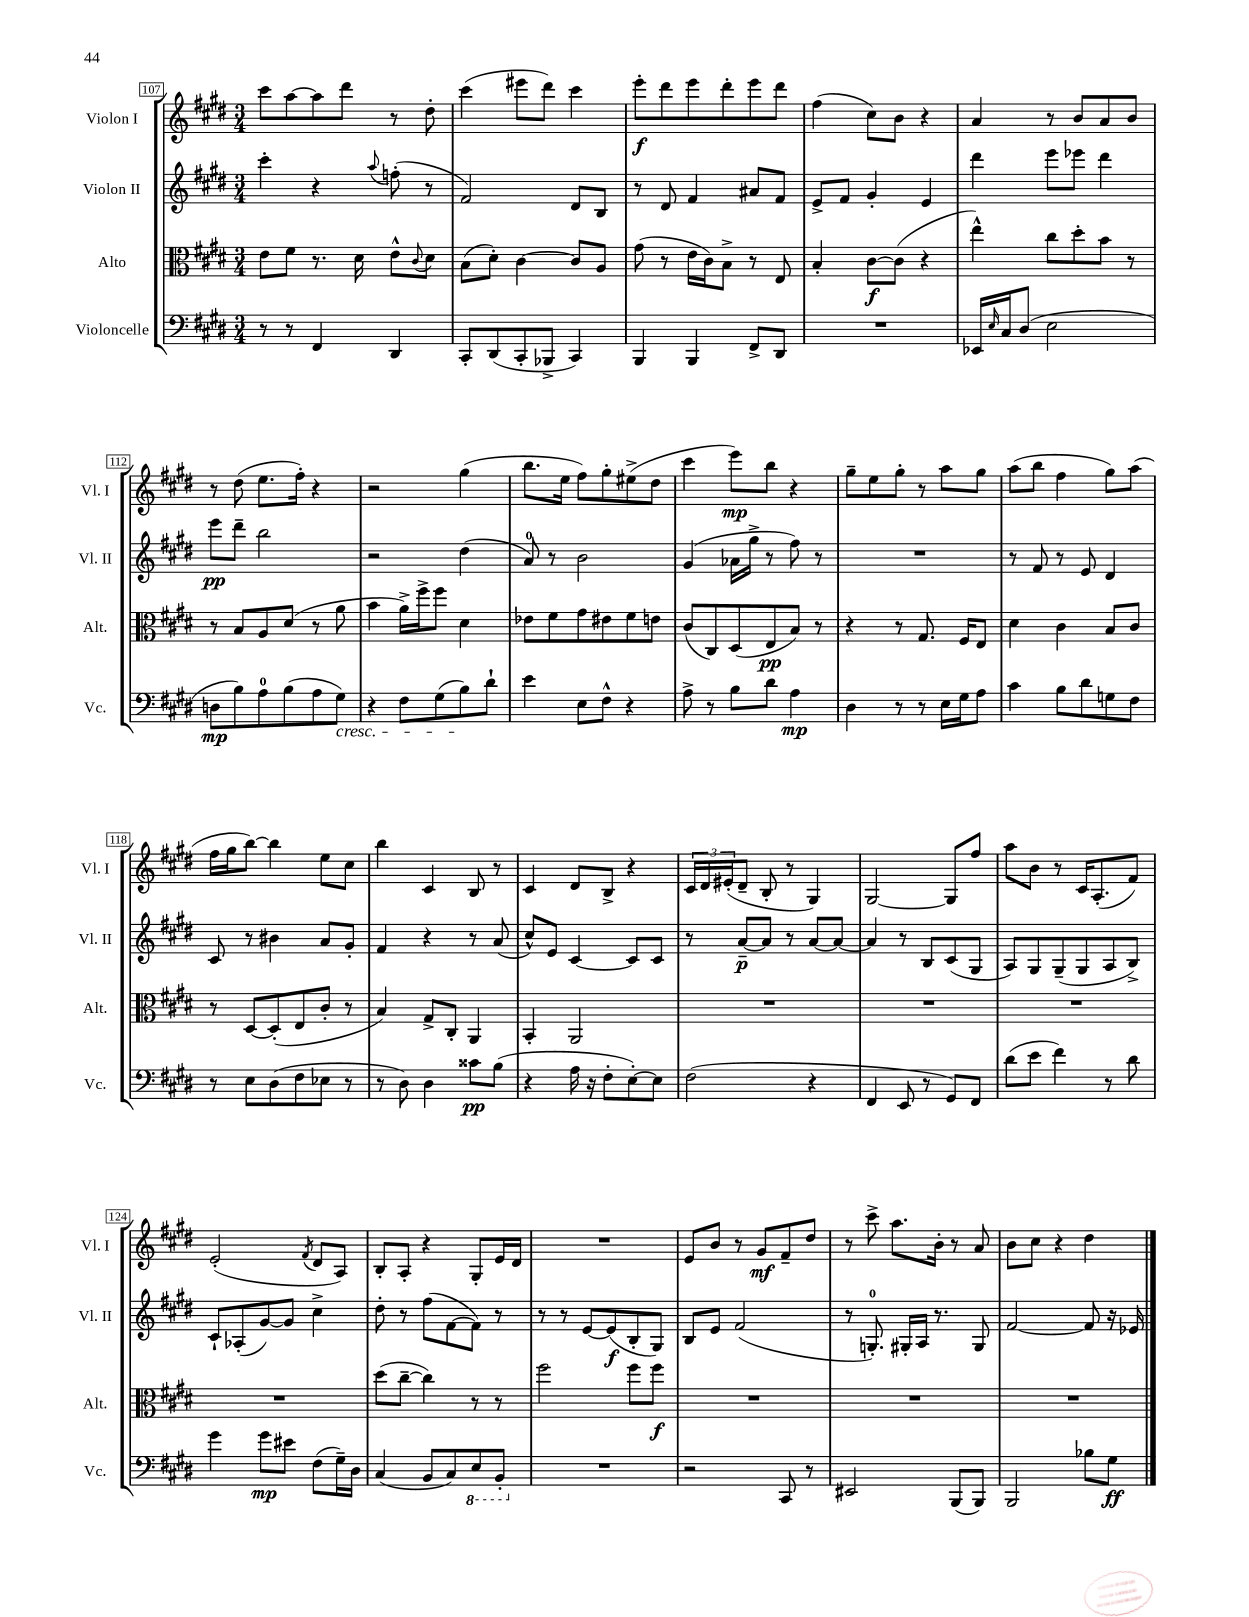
<<
\new StaffGroup <<
\new Staff = "s0" \with { instrumentName = "Violon I" shortInstrumentName = "Vl. I" } {
    \clef treble \key e \major \numericTimeSignature \time 3/4
    cis'''8 a''8~ a''8 dis'''8 r8 dis''8-. |
    cis'''4( eis'''8 dis'''8) cis'''4 |
    e'''8-.\f dis'''8 e'''8 dis'''8-. e'''8 dis'''8 |
    fis''4( cis''8) b'8 r4 |
    a'4 r8 b'8 a'8 b'8 |
    r8 dis''8( e''8. fis''16-.) r4 |
    r2 gis''4( |
    b''8. e''16 fis''8) gis''8-. eis''8->( dis''8 |
    cis'''4 e'''8\mp) b''8 r4 |
    gis''8-- e''8 gis''8-. r8 a''8 gis''8 |
    a''8( b''8 fis''4 gis''8) a''8( |
    fis''16 gis''16 b''8~) b''4 e''8 cis''8 |
    b''4 cis'4 b8 r8 |
    cis'4 dis'8 b8-> r4 |
    \tuplet 3/2 { cis'16 dis'16 eis'16-.( } dis'8-- b8-. r8 gis4) |
    gis2~ gis8 fis''8 |
    a''8 b'8 r8 cis'16 a8.-.( fis'8) |
    e'2-.( \acciaccatura { fis'8 } dis'8 a8) |
    b8-. a8-. r4 gis8-. e'16 dis'16 |
    R2. |
    e'8 b'8 r8 gis'8\mf fis'8-- dis''8 |
    r8 cis'''8-> a''8. b'16-. r8 a'8 |
    b'8 cis''8 r4 dis''4 \bar "|." |
}
\new Staff = "s1" \with { instrumentName = "Violon II" shortInstrumentName = "Vl. II" } {
    \clef treble \key e \major \numericTimeSignature \time 3/4
    cis'''4-. r4 \appoggiatura { a''8 } f''8-.( r8 |
    fis'2) dis'8 b8 |
    r8 dis'8 fis'4 ais'8 fis'8 |
    e'8-> fis'8 gis'4-. e'4 |
    dis'''4 e'''8 ees'''8 dis'''4 |
    e'''8\pp dis'''8-- b''2 |
    r2 dis''4( |
    a'8-0) r8 b'2 |
    gis'4( aes'16 gis''16-> r8 fis''8) r8 |
    R2. |
    r8 fis'8 r8 e'8 dis'4 |
    cis'8 r8 bis'4 a'8 gis'8-. |
    fis'4 r4 r8 a'8( |
    cis''8-^) e'8 cis'4~ cis'8 cis'8 |
    r8 a'8~--\p a'8 r8 a'8~ a'8~ |
    a'4 r8 b8 cis'8( gis8 |
    a8) gis8 gis8--( gis8 a8 b8->) |
    cis'8-! aes8-.( gis'8~) gis'8 cis''4-> |
    dis''8-. r8 fis''8( fis'8~ fis'8) r8 |
    r8 r8 e'8~ e'8\f( b8-. gis8) |
    b8 e'8 fis'2( |
    r8 g8.-0-.) gis16-. a16 r8. gis8 |
    fis'2~ fis'8 r16 ees'16 \bar "|." |
}
\new Staff = "s2" \with { instrumentName = "Alto" shortInstrumentName = "Alt." } {
    \clef alto \key e \major \numericTimeSignature \time 3/4
    e'8 fis'8 r8. dis'16 e'8-^ \appoggiatura { cis'8 } dis'8 |
    b8( dis'8-.) cis'4~ cis'8 a8 |
    gis'8( r8 e'16 cis'16) b8-> r8 e8 |
    b4-. cis'8~\f cis'8( r4 |
    e''4-^) cis''8 dis''8-. b'8 r8 |
    r8 b8 a8 dis'8( r8 a'8 |
    b'4 a'16->) fis''16-> fis''8 dis'4 |
    ees'8 fis'8 gis'8 eis'8 fis'8 e'8 |
    cis'8( cis8) dis8( e8\pp b8) r8 |
    r4 r8 gis8. fis16 e8 |
    dis'4 cis'4 b8 cis'8 |
    r8 dis8~ dis8-.( e8 cis'8-. r8 |
    b4) gis8-> cis8-. a,4 |
    b,4-. a,2 |
    R2. |
    R2. |
    R2. |
    R2. |
    dis''8( cis''8~-- cis''4) r8 r8 |
    fis''2 fis''8 fis''8\f |
    R2. |
    R2. |
    R2. \bar "|." |
}
\new Staff = "s3" \with { instrumentName = "Violoncelle" shortInstrumentName = "Vc." } {
    \clef bass \key e \major \numericTimeSignature \time 3/4
    r8 r8 fis,4 dis,4 |
    cis,8-. dis,8( cis,8-. bes,,8-> cis,4) |
    b,,4 b,,4 fis,8-> dis,8 |
    R2. |
    ees,16 \grace { e16 } cis16 dis8( e2 |
    d8\mp b8) a8-0 b8( a8 gis8\cresc) |
    r4 fis8 gis8( b8\!) dis'8-! |
    e'4 e8 fis8-^ r4 |
    a8-> r8 b8 dis'8 a4\mp |
    dis4 r8 r8 e16 gis16 a8 |
    cis'4 b8 dis'8 g8 fis8 |
    r8 e8 dis8( fis8 ees8 r8 |
    r8 dis8) dis4 cisis'8\pp b8( |
    r4 a16 r16 fis8-. e8~-.) e8 |
    fis2( r4 |
    fis,4 e,8 r8 gis,8) fis,8 |
    dis'8( e'8 fis'4) r8 dis'8 |
    gis'4 gis'8\mp eis'8 fis8( gis16--) dis16 |
    cis4( b,8 cis8) \ottava #-1 e,8 b,,8-. \ottava #0 |
    R2. |
    r2 cis,8 r8 |
    eis,2 b,,8( b,,8) |
    b,,2 bes8 gis8\ff \bar "|." |
}
>>
>>
\layout { \context { \Score currentBarNumber = #107 \override BarNumber.stencil = #(make-stencil-boxer 0.1 0.3 ly:text-interface::print) } }
